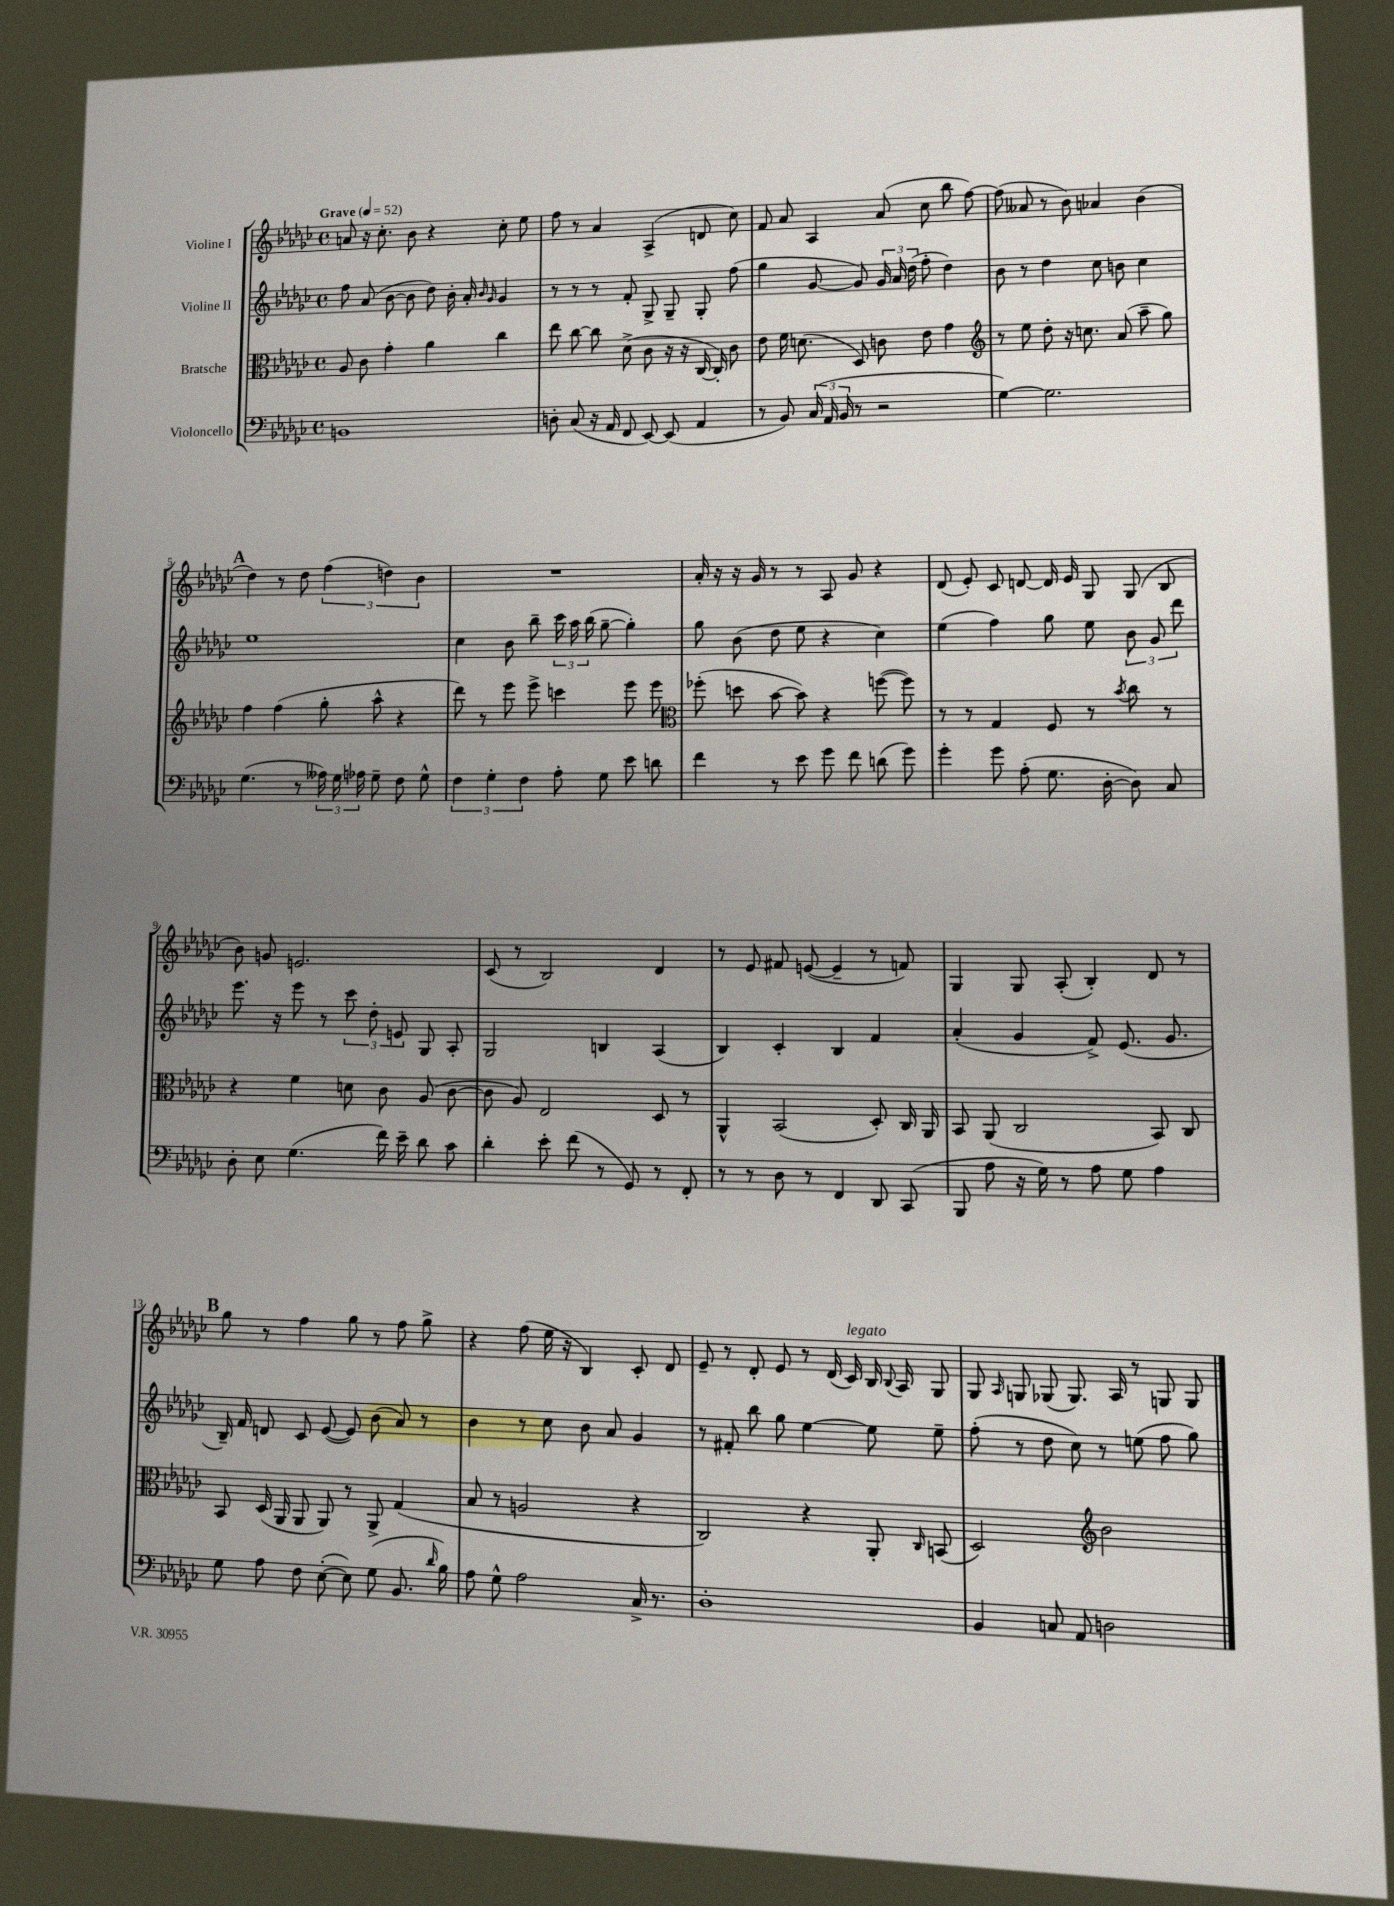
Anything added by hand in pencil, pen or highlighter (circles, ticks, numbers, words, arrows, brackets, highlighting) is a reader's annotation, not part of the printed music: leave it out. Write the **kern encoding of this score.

**kern	**kern	**kern	**kern
*staff4	*staff3	*staff2	*staff1
*clefF4	*clefC3	*clefG2	*clefG2
*k[b-e-a-d-g-c-]	*k[b-e-a-d-g-c-]	*k[b-e-a-d-g-c-]	*k[b-e-a-d-g-c-]
*M4/4	*M4/4	*M4/4	*M4/4
*met(c)	*met(c)	*met(c)	*met(c)
*MM52	*MM52	*MM52	*MM52
1BB	8A-	8ff	8a
.	8c-	(8a-	16r
.	.	.	8.cc-'
.	4g-'	[8b-	.
.	.	8b-]	8b-
.	4a-	8dd-)	4r
.	.	16b-'	.
.	.	16a-'	.
.	.	16qqb-	.
.	.	16qqg-	.
.	4cc-	4g-	8cc-'
.	.	.	8ee-
=	=	=	=
8D'	8ee-	8r	8ff
(8C-	[8cc-	8r	8r
16r	8cc-]	8r	4a-
16AA-	.	.	.
8FF	(8d-^	8f'	.
[8EE-)	8c-	8G-^	(4A-^
(8EE-]	16r	8G-~	.
.	16r	.	.
4AA-	[16C-	8G-'	8d
.	16C-'])	.	.
.	8c-	(8ff	8cc-)
=	=	=	=
8r	8e-	4gg-	8f
8BB-)	16f	.	8a-
.	(8.d	.	.
(24C-	.	[8g-	4A-
24AA-	.	.	.
24BB-	.	.	.
8r	8D-)	8g-])	.
2r	8c	24g-	(8a-
.	.	24a-	.
.	.	(24dd-	.
.	8e-	8ff'	8cc-
.	4g-	4dd-)	8bb-
.	.	.	[8ff)
=	=	=	=
*	*clefG2	*	*
[4G-)	8r	8b-	(8ff]
.	8ee-	8r	8a--
2.G-]	8dd-'	4dd-	8r
.	16r	.	8b-)
.	8.cc	.	.
.	.	8cc-	4a-
.	(8a-	8b	.
.	8aa-~	4cc-	(4b-
.	8gg-)	.	.
=	=	=	=
(4.G-	4ff	1ee-	4dd-)
.	(4ff	.	8r
8r	.	.	8dd-
24A--)	8gg-'	.	(6ff
24G-	.	.	.
24A-	.	.	.
8G-~	8aa-^^	.	.
.	.	.	6dd)
8F	4r	.	.
.	.	.	6b-
8G-^^	.	.	.
=	=	=	=
6F	8ddd-)	4cc-	1r
.	8r	.	.
6G-'	.	.	.
.	8eee-	8b-	.
6F	.	.	.
.	8eee-^	8bb-~	.
8A-'	4ccc	24ccc-	.
.	.	24aa-	.
.	.	(24bb-	.
8G-	.	[8gg-~	.
8e-	8eee-	4gg-'])	.
8d	8eee-	.	.
=	=	=	=
*	*clefC3	*	*
4f	(8ff-'	8gg-	16a-'
.	.	.	16r
.	8dd	(8b-	16r
.	.	.	16g-
8r	[8b-	8dd-	8r
8e-	8b-])	8ee-	8r
8g-	4r	4r	8A-
8f	.	.	8g-
(8d	([8ff	4cc-)	4r
8g-)	8ff])	.	.
=	=	=	=
4g-'	8r	(4ee-	(8d-
.	8r	.	8e-')
8g-	4G-	4ff)	8c-
(8A-'	.	.	[8d
8.G-	8F	8gg-	16d]
.	.	.	16e-
.	8r	8ee-	8G-
[16D-'	.	.	.
.	8qb-	.	.
8D-])	8cc-	12b-	(8G-
.	.	12g-	.
8C-	8r	.	8B-
.	.	12ddd-	.
=	=	=	=
8D-'	4r	8.eee-	8b-)
8E-	.	.	8g
.	.	16r	.
(4.G-	4f	8eee-	2.e
.	.	8r	.
.	8d	12ccc-	.
.	.	12dd-'	.
16f)	8c-	.	.
.	.	12e	.
16e-~	.	.	.
8d-	(8A-	8G-	.
8c-	[8c-	8A-'	.
=	=	=	=
4d-'	8c-]	2G-	(8c-
.	8A-)	.	8r
8e-'	2E-	.	2B-)
(8f	.	.	.
8r	.	4B	.
8GG-)	.	.	.
8r	8D-	(4A-	4d-
8FF'	8r	.	.
=	=	=	=
8r	4AA-^^	4B-)	8r
8r	.	.	8e-
8D-	(2BB-	4c-'	8f#
8r	.	.	([8e
4FF	.	4B-	4e~]
8DD-	8D-')	4f	8r
(8CC-	16C-	.	8f)
.	16AA-	.	.
=	=	=	=
8BBB-	8BB-	(4a-'	4G-
8A-	(8AA-	.	.
16r	2C-	4g-	8G-
16G-)	.	.	.
8r	.	.	(8A-'
8A-	.	8f^)	4B-')
8G-	.	(8.e-	.
4A-	8BB-)	.	8d-
.	.	8.g-	.
.	8C-	.	8r
=	=	=	=
8G-	8BB-	16B-~)	8gg-
.	.	16f	.
8A-	(16D-	8d	8r
.	16AA-	.	.
8F	8AA-	8c-	4ff
([8E-'	8AA-)	([8e-	.
8E-])	8r	8e-])	8gg-
(8G-	8AA-^	(8b-	8r
8.BB-	(4G-	8a-)	8ff
.	.	8r	8gg-^
16qqd-	.	.	.
16B-)	.	.	.
=	=	=	=
8A-	8B-	4b-	4r
8G-^^	8r	.	.
2A-	2A	8r	(8ff
.	.	8cc-	16ee-
.	.	.	16r
.	.	8b-	4B-)
.	.	8a-	.
16C-^	4r	4g-	8c-'
8.r	.	.	.
.	.	.	8d-
=	=	=	=
1D-'	2C-)	8r	8e-~
.	.	8f#'	8r
.	.	8bb-	8d-'
.	.	8gg-	8e-
.	4r	[4ee-	8r
.	.	.	(16d-
.	.	.	16c-)
.	8AA-'	8ee-]	16B-
.	.	.	8qqB-
.	.	.	16A-
.	16qqC-	.	.
.	(8BB	8ee-~	8G-
=	=	=	=
4BB-	2D-)	(8ff'	8G-
.	.	.	16qqA-
.	.	8r	8G
8C	.	8dd-	(8G-
8AA-	.	8cc-)	8.G-)
*	*clefG2	*	*
2D	2b-	8r	.
.	.	.	16A-
.	.	(8ee	8r
.	.	8ff	8G
.	.	8gg-)	8G
==	==	==	==
*-	*-	*-	*-
